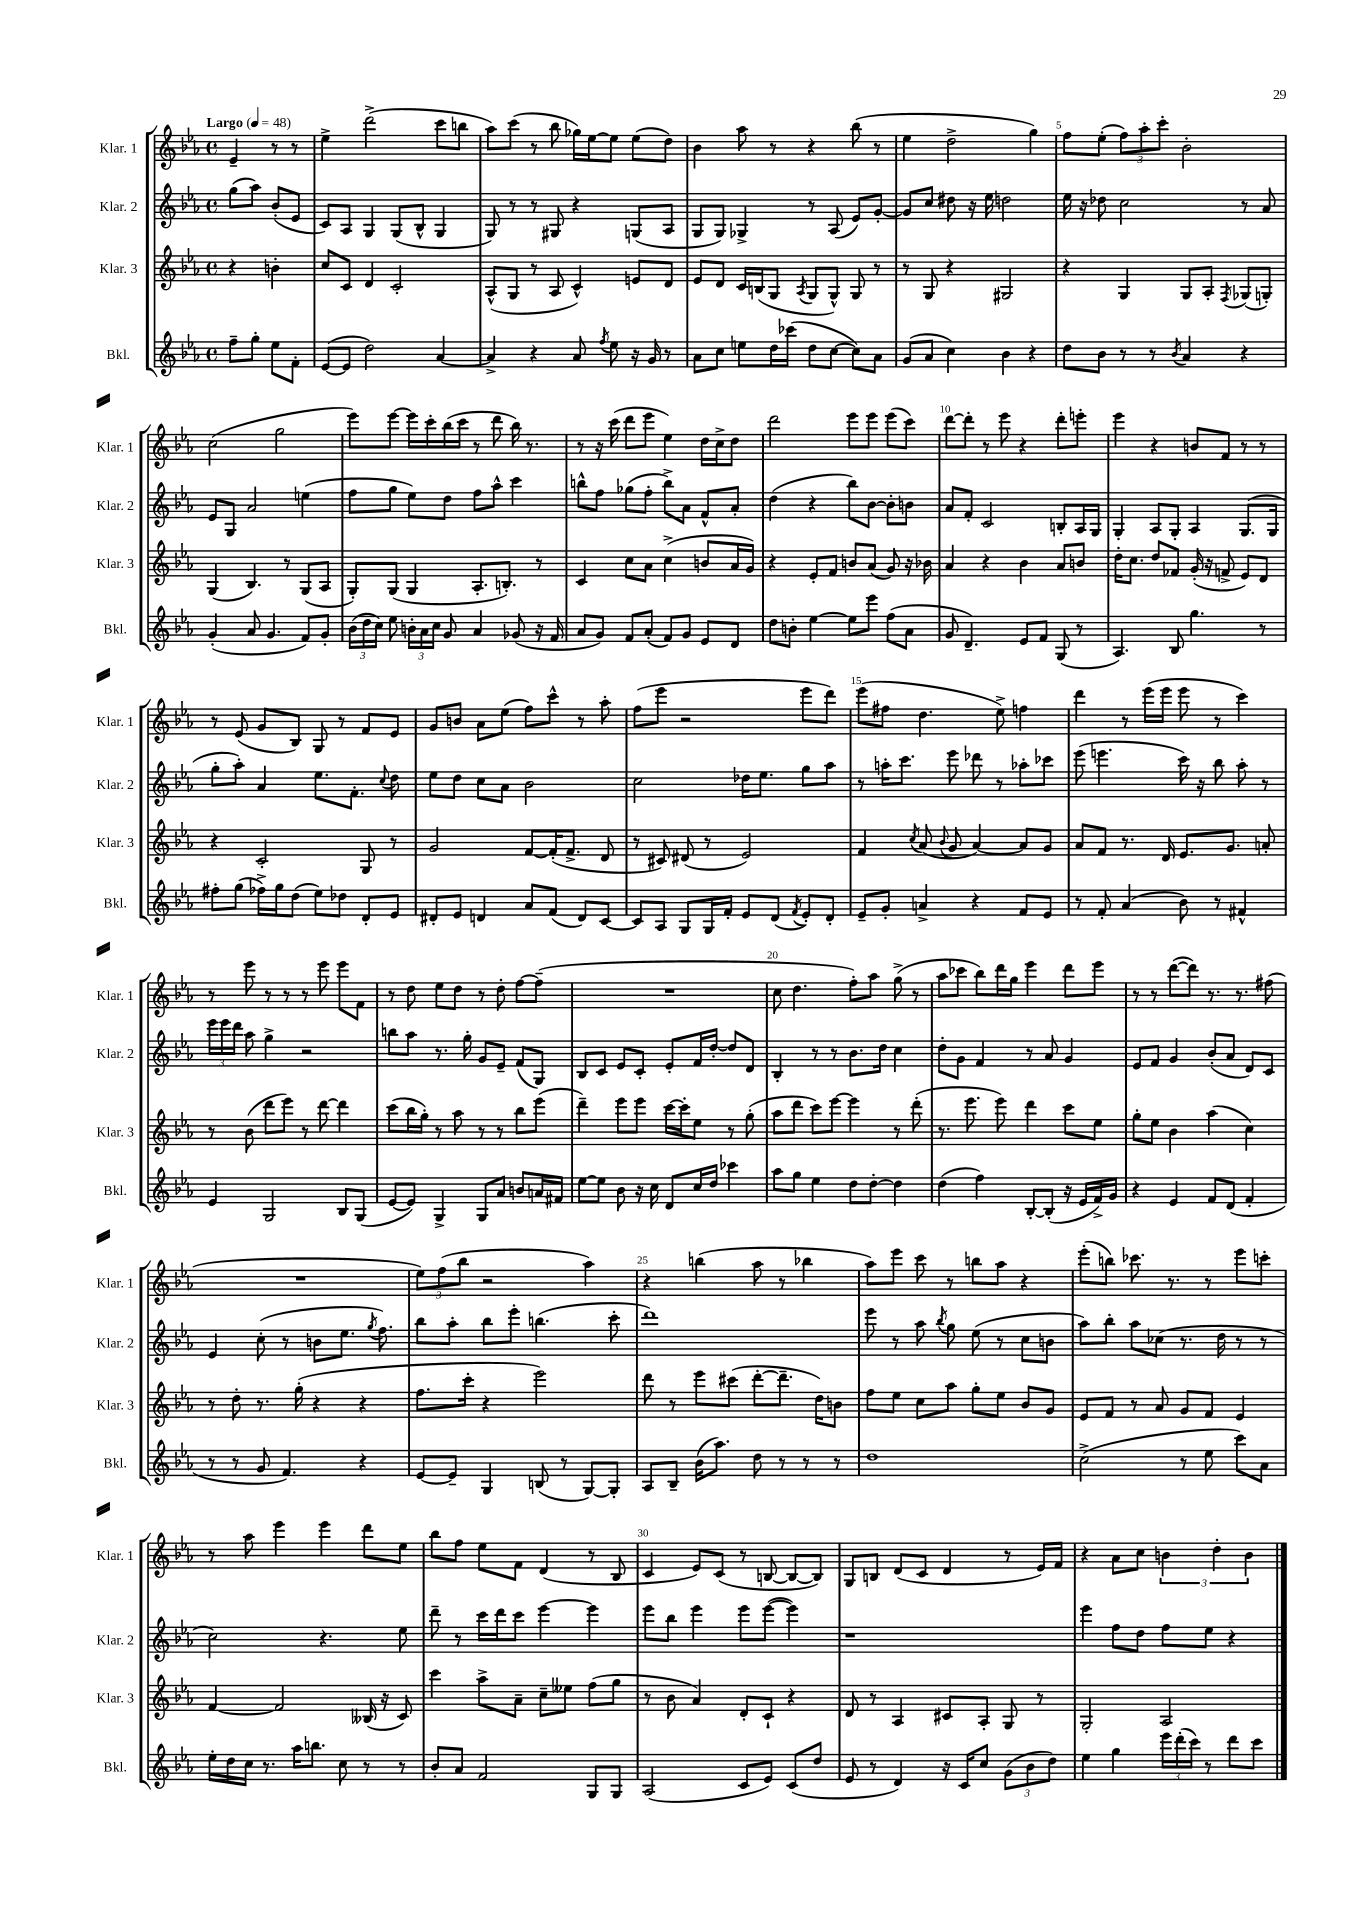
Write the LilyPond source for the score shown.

<<
\new StaffGroup <<
\new Staff = "s0" \with { instrumentName = "Klar. 1" shortInstrumentName = "Klar. 1" } {
    \clef treble \key ees \major \defaultTimeSignature \time 4/4 \partial 2 \tempo "Largo" 4 = 48
    \autoBeamOff ees'4-- r8 r8 |
    ees''4-> d'''2->( c'''8[ b''8] |
    aes''8[) c'''8]( r8 bes''8 ges''16[) ees''16~ ees''8] ees''8[( d''8]) |
    bes'4 aes''8 r8 r4 bes''8( r8 |
    ees''4 d''2-> g''4) |
    f''8[ ees''8]-.( \tuplet 3/2 { f''8[) aes''8-. c'''8]-. } bes'2-. |
    c''2( g''2 |
    ees'''8[) ees'''8]~ ees'''16[ c'''16-. bes''16( c'''16] r8 d'''8 bes''16) r8. |
    r8 r16 c'''16( d'''8[ ees'''8] ees''4) d''16[ c''16-> d''8] |
    d'''2 ees'''8[ ees'''8] ees'''8[( c'''8]) |
    d'''8[~ d'''8]-. r8 ees'''8 r4 d'''8[-. e'''8]-. |
    ees'''4 r4 b'8[ f'8] r8 r8 |
    r8 ees'8( g'8[ bes8]) g8 r8 f'8[ ees'8] |
    g'8[ b'8] aes'8[ ees''8]( f''8[) c'''8]-^ r8 aes''8-. |
    f''8[( ees'''8] r2 ees'''8[ d'''8]) |
    ees'''8[( fis''8] d''4. ees''8->) f''4 |
    d'''4 r8 ees'''16[( ees'''16] ees'''8 r8 c'''4) |
    r8 ees'''8 r8 r8 r8 ees'''8 ees'''8[ f'8] |
    r8 d''8 ees''8[ d''8] r8 d''8-. f''8[~ f''8]--( |
    R1 |
    c''8 d''4. f''8[-.) aes''8] g''8->( r8 |
    aes''8[ ces'''8] bes''8[) d'''16 g''16] ees'''4 d'''8[ ees'''8] |
    r8 r8 d'''8[~( d'''8]) r8. r8. fis''8( |
    R1 |
    \tuplet 3/2 { ees''8[) f''8( bes''8] } r2 aes''4) |
    r4 b''4( aes''8 r8 bes''4 |
    aes''8[) ees'''8] c'''8 r8 b''8[ aes''8] r4 |
    ees'''8[-.( b''8]) ces'''8. r8. r8 ees'''8[ c'''8]-. |
    r8 aes''8 ees'''4 ees'''4 d'''8[ ees''8] |
    bes''8[ f''8] ees''8[ f'8] d'4( r8 bes8 |
    c'4 ees'8[) c'8]( r8 b8~ b8[~ b8]) |
    g8[ b8] d'8[( c'8] d'4 r8 ees'16[) f'16] |
    r4 aes'8[ c''8] \tuplet 3/2 { b'4 d''4-. b'4 } \bar "|." |
}
\new Staff = "s1" \with { instrumentName = "Klar. 2" shortInstrumentName = "Klar. 2" } {
    \clef treble \key ees \major \defaultTimeSignature \time 4/4 \partial 2
    \autoBeamOff g''8[( aes''8]) bes'8[-.( ees'8] |
    c'8[) aes8] g4 g8[( bes8]-^ g4 |
    g8) r8 r8 gis8 r4 g8[( aes8] |
    g8[ g8]) ges4-> r8 aes8( ees'8[) g'8]~-. |
    g'8[ c''8] dis''8 r16 ees''16 d''2 |
    ees''16 r16 des''8 c''2 r8 aes'8 |
    ees'8[ g8] aes'2 e''4( |
    f''8[ g''8] ees''8[) d''8] f''8[ aes''8]-^ c'''4 |
    b''8[-^ f''8] ges''8[( f''8]-. b''8[->) aes'8] f'8[-^ aes'8]-. |
    d''4( r4 bes''8[) bes'8]~ bes'8[-. b'8] |
    aes'8[ f'8]-. c'2 b8[-. aes16 g16] |
    g4-. aes8[ g8]-. aes4 g8.[( g16] |
    g''8[-. aes''8]-.) aes'4 ees''8.[ f'8.]-. \appoggiatura { c''8 } d''8 |
    ees''8[ d''8] c''8[ aes'8] bes'2 |
    c''2 des''16[ ees''8.] g''8[ aes''8] |
    r8 a''16[-. c'''8.] ees'''8 des'''8 r8 aes''8[-. ces'''8] |
    ees'''8( e'''4. c'''16) r16 bes''8 aes''8-. r8 |
    \tuplet 3/2 { ees'''16[ ees'''16 d'''16] } aes''8 g''4-> r2 |
    b''8[ aes''8] r8. g''16-. g'8[ ees'8]-- f'8[( g8]) |
    bes8[ c'8] ees'8[ c'8]-. ees'8[-. f'16 d''16]~-. d''8[ d'8] |
    bes4-. r8 r8 bes'8.[ d''16] c''4 |
    d''8[-. g'8] f'4 r8 aes'8 g'4 |
    ees'8[ f'8] g'4 bes'8[-.( aes'8] d'8[) c'8] |
    ees'4 c''8-.( r8 b'8[ ees''8.] \acciaccatura { g''8 } f''8.) |
    bes''8[ aes''8]-. bes''8[ ees'''8]-. b''4.( c'''8-. |
    d'''1) |
    ees'''8 r8 aes''8 \acciaccatura { bes''8 } g''8 ees''8( r8 c''8[ b'8] |
    aes''8[) bes''8]-. aes''8[ ces''8]( r8. d''16 r8 r8 |
    c''2) r4. ees''8 |
    d'''8-- r8 c'''16[ d'''16 c'''8] ees'''4~ ees'''4 |
    ees'''8[ bes''8] ees'''4 ees'''8[ ees'''8]~( ees'''4) |
    r1 |
    ees'''4 f''8[ d''8] f''8[ ees''8] r4 \bar "|." |
}
\new Staff = "s2" \with { instrumentName = "Klar. 3" shortInstrumentName = "Klar. 3" } {
    \clef treble \key ees \major \defaultTimeSignature \time 4/4 \partial 2
    \autoBeamOff r4 b'4-. |
    c''8[ c'8] d'4 c'2-. |
    aes8[-^( g8] r8 aes8 c'4-^) e'8[ d'8] |
    ees'8[ d'8] c'16[ b16( g8] \acciaccatura { aes8 } g8[ g8]-^) g8 r8 |
    r8 g8 r4 gis2 |
    r4 g4 g8[ aes8]-. \acciaccatura { f8 } ges8[( g8]-.) |
    g4( bes4.) r8 g8[( aes8] |
    g8[-.) g8]( g4 aes8.[-. b8.]-.) r8 |
    c'4 c''8[ aes'8] c''4->( b'8[ aes'16 g'16]) |
    r4 ees'8[-. f'8] b'8[ aes'8]( g'8) r16 bes'16 |
    aes'4 r4 bes'4 aes'8[ b'8] |
    d''16[-. c''8.] d''8[ fes'8] g'16-.( r16 f'8-> ees'8[) d'8] |
    r4 c'2-. g8 r8 |
    g'2 f'8[~ f'16-.( f'8.]-> d'8 |
    r8 cis'8) dis'8( r8 ees'2) |
    f'4 \acciaccatura { c''8 } aes'8( \appoggiatura { bes'8 } g'8 aes'4~) aes'8[ g'8] |
    aes'8[ f'8] r8. d'16 ees'8.[ g'8.] a'8-. |
    r8 bes'8( d'''8[ ees'''8]) r8 d'''8~ d'''4 |
    c'''8[( bes''16 g''16]-.) r8 aes''8 r8 r8 bes''8[ ees'''8]( |
    d'''4--) ees'''8[ ees'''8] c'''16[~ c'''16-. ees''8] r8 g''8-.( |
    aes''8[ d'''8] c'''8[) ees'''8]~ ees'''4 r8 d'''8-.( |
    r8. ees'''8. ees'''8) d'''4 c'''8[ ees''8] |
    g''8[-. ees''8] bes'4 aes''4( c''4) |
    r8 d''8-. r8. g''16-.( r4 r4 |
    f''8.[ c'''16]-. r4 ees'''2) |
    d'''8 r8 ees'''8[ cis'''8]( d'''8[~-. d'''8.]-- d''16[) b'8] |
    f''8[ ees''8] c''8[ aes''8] g''8[-. ees''8] bes'8[ g'8] |
    ees'8[ f'8] r8 aes'8 g'8[ f'8] ees'4 |
    f'4~ f'2 beses16( r16 c'8) |
    c'''4 aes''8[-> aes'8]-- c''8[-- eeses''8] f''8[( g''8] |
    r8 bes'8 aes'4) d'8[-. c'8]-! r4 |
    d'8 r8 aes4 cis'8[ aes8]-. g8 r8 |
    g2-. aes2 \bar "|." |
}
\new Staff = "s3" \with { instrumentName = "Bkl." shortInstrumentName = "Bkl." } {
    \clef treble \key ees \major \defaultTimeSignature \time 4/4 \partial 2
    \autoBeamOff f''8[-- g''8]-. ees''8[ f'8]-. |
    ees'8[~( ees'8] d''2) aes'4~ |
    aes'4-> r4 aes'8 \acciaccatura { f''8 } ees''8 r16 g'16 r8 |
    aes'8[ c''8] e''8[ d''16 ces'''16]( d''8[ c''8]~ c''8[) aes'8] |
    g'8[( aes'8] c''4) bes'4 r4 |
    d''8[ bes'8] r8 r8 \acciaccatura { bes'8 } aes'4 r4 |
    g'4-.( aes'8 g'4. f'8[) g'8]-. |
    \tuplet 3/2 { bes'16[( d''16 c''16]) } ees''8 \tuplet 3/2 { b'16[-. aes'16 c''16] } g'8 aes'4 ges'8( r16 f'16 |
    aes'8[ g'8]) f'8[ aes'8]-.( f'8[) g'8] ees'8[ d'8] |
    d''8[ b'8]-. ees''4~ ees''8[ ees'''8] f''8[( aes'8] |
    g'8 d'4.--) ees'8[ f'8] g8( r8 |
    aes4.) bes8 g''4. r8 |
    fis''8[-. g''8]( fes''16[->) g''16 d''8]( ees''8[) des''8] d'8[-. ees'8] |
    dis'8[-. ees'8] d'4 aes'8[ f'8]( d'8[) c'8]~ |
    c'8[ aes8] g8[ g16 f'16]-. ees'8[ d'8]( \acciaccatura { f'8 } ees'8[-.) d'8]-. |
    ees'8[-- g'8]-. a'4-> r4 f'8[ ees'8] |
    r8 f'8-. aes'4( bes'8) r8 fis'4-^ |
    ees'4 g2 bes8[ g8]( |
    ees'8[~ ees'8]) g4-> g8[ aes'8] b'8[ a'16 fis'16] |
    ees''8[~ ees''8] bes'8 r16 c''16 d'8[ c''16 d''16] ces'''4 |
    aes''8[ g''8] ees''4 d''8[ d''8]~-. d''4 |
    d''4( f''4) bes8[~-. bes8]-.( r16 ees'16[ f'16->) g'16] |
    r4 ees'4 f'8[ d'8]( f'4-. |
    r8 r8 g'8 f'4.) r4 |
    ees'8[~ ees'8]-- g4 b8( r8 g8[~) g8]-. |
    aes8[ bes8]-- bes'16[( aes''8.]) d''8 r8 r8 r8 |
    d''1 |
    c''2->( r8 ees''8 c'''8[) aes'8] |
    ees''16[-. d''16 c''16] r8. aes''16[ b''8.] c''8 r8 r8 |
    bes'8[-. aes'8] f'2 g8[ g8] |
    aes2( c'8[ ees'8]) c'8[( d''8] |
    ees'8 r8 d'4) r16 c'16[ c''8] \tuplet 3/2 { g'8[( bes'8 d''8]) } |
    ees''4 g''4 \tuplet 3/2 { ees'''16[ d'''16-.( c'''16]) } r8 d'''8[ c'''8] \bar "|." |
}
>>
>>
\layout { \context { \Score \override BarNumber.break-visibility = ##(#f #t #t) barNumberVisibility = #(every-nth-bar-number-visible 5) } }
